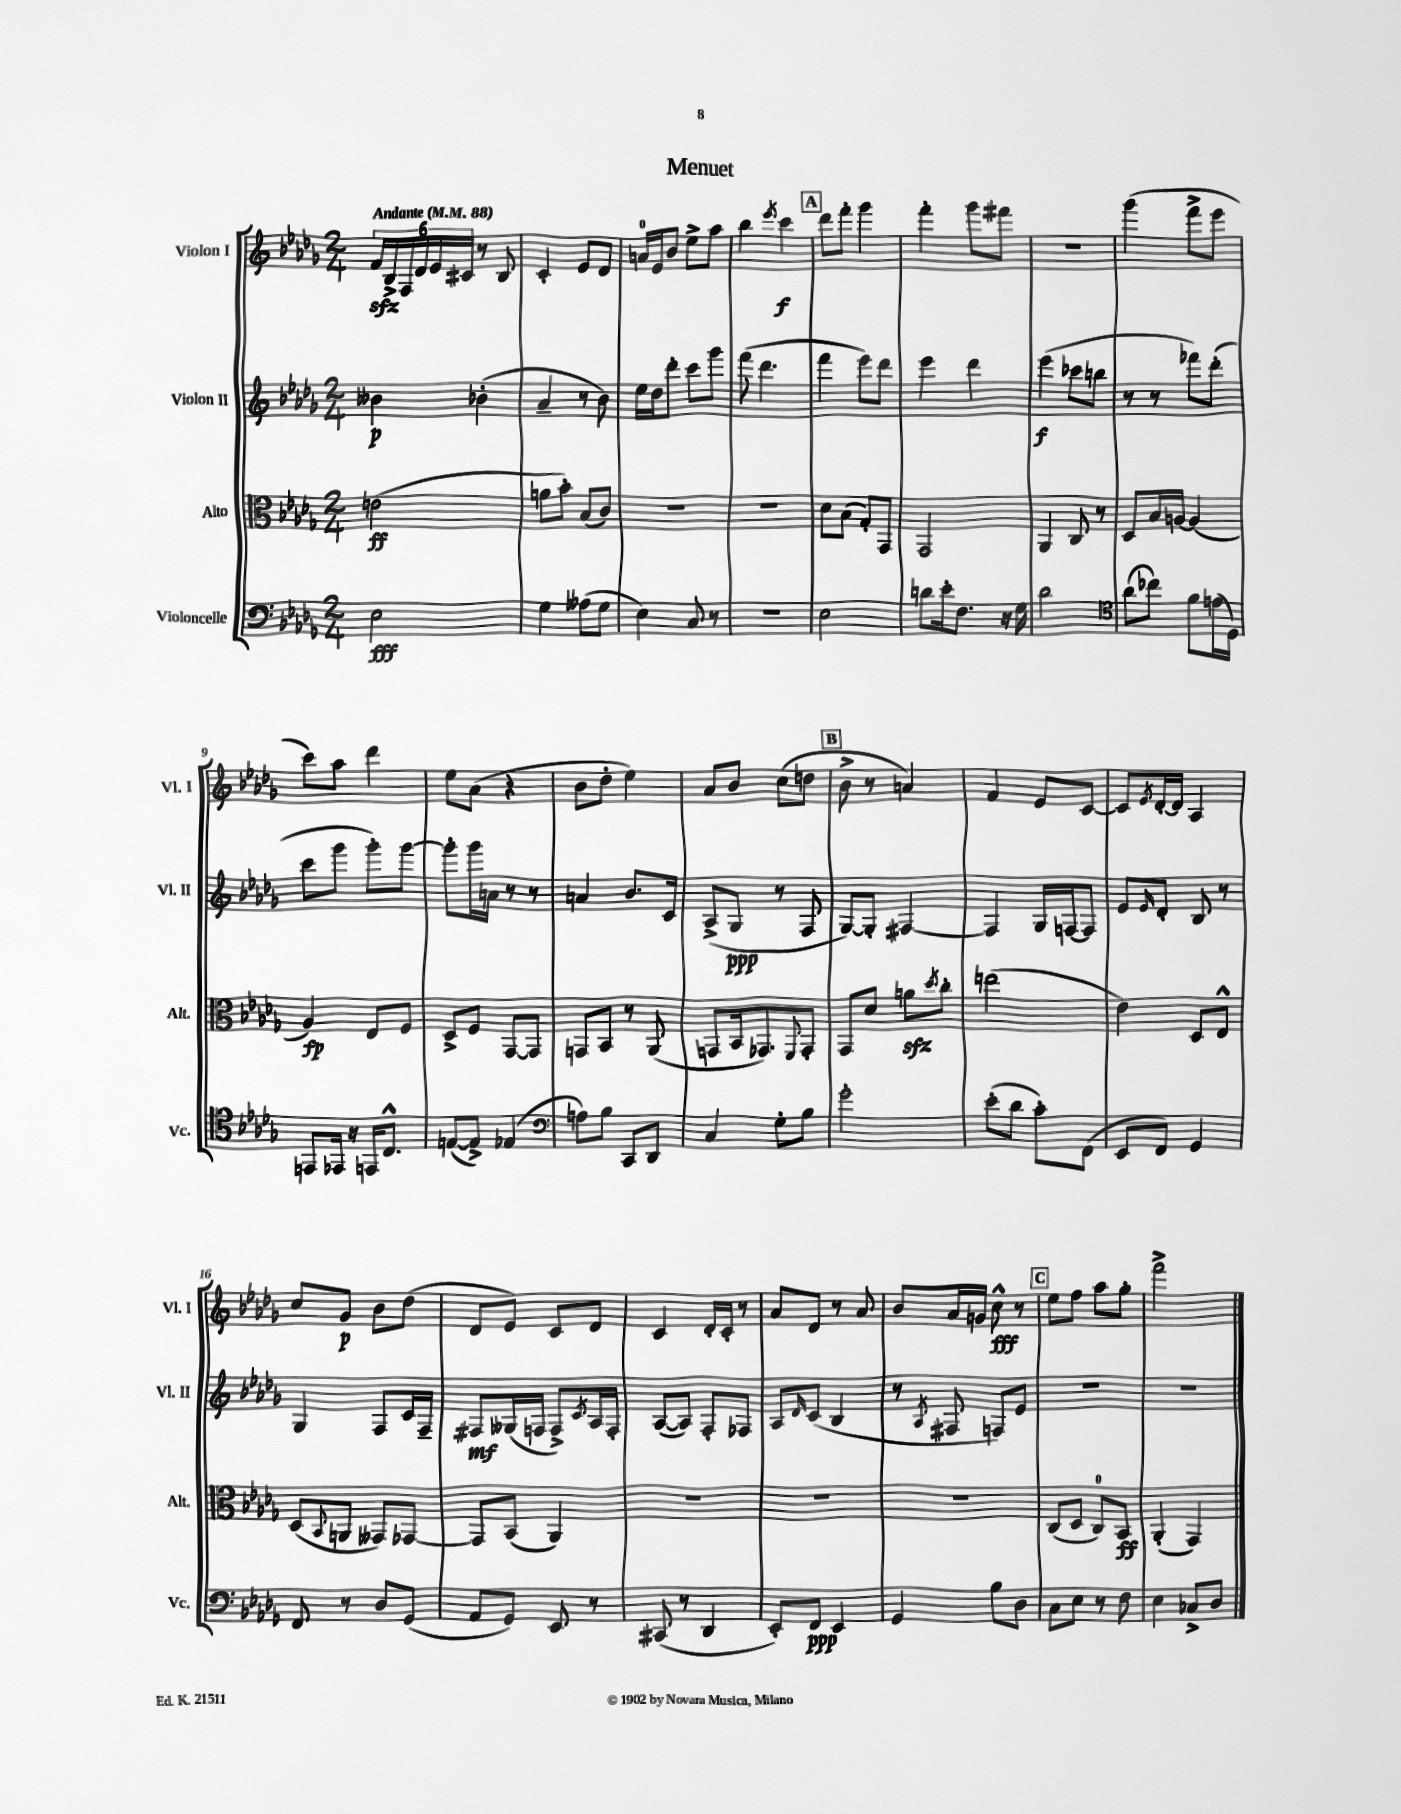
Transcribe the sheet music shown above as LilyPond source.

\header { title = "Menuet" }
<<
\new StaffGroup <<
\new Staff = "s0" \with { instrumentName = "Violon I" shortInstrumentName = "Vl. I" } {
    \clef treble \key des \major \numericTimeSignature \time 2/4 \tempo "Andante" 4 = 88
    \tuplet 6/4 { f'16\sfz bes16-> f16 des'16 ees'16 cis'16 } r8 bes8 |
    c'4-. ees'8 des'8 |
    a'16-0 ees'16 bes'8 ees''8-> aes''8 |
    bes''4 \acciaccatura { ees'''8 } c'''4\f |
    \mark \markup { \box "A" } des'''8 f'''8-. ges'''4 |
    f'''4-. ges'''8 fis'''8 |
    R2 |
    ges'''4( f'''8-> ees'''8 |
    c'''8) aes''8 des'''4 |
    ees''8 aes'8( r4 |
    bes'8 des''8-. ees''4) |
    aes'8 bes'8 c''8( d''8 |
    \mark \markup { \box "B" } bes'8-> r8 a'4) |
    f'4 ees'8 c'8~ |
    c'8 \acciaccatura { ees'8 } des'16~-. des'16 aes4 |
    c''8 ges'8\p bes'8 des''8( |
    des'8 ees'8) c'8 des'8 |
    c'4 des'16-. c'16-. r8 |
    aes'8 des'8 r8 aes'8 |
    bes'8 aes'16 g'16 c''8-^\fff r8 |
    \mark \markup { \box "C" } ees''8 f''8 aes''8 ges''8-. |
    f'''2-> \bar "|." |
}
\new Staff = "s1" \with { instrumentName = "Violon II" shortInstrumentName = "Vl. II" } {
    \clef treble \key des \major \numericTimeSignature \time 2/4
    beses'4\p bes'4-.( |
    aes'4-- r8 bes'8) |
    ees''16 des''16 des'''8-. c'''8 ges'''8 |
    f'''8( des'''4. |
    \mark \markup { \box "A" } f'''4 ees'''8) des'''8 |
    ees'''4 des'''4 |
    ees'''4\f( ces'''8 b''8 |
    r8 r8 fes'''8) des'''8-.( |
    c'''8 ges'''8 ges'''8-.) ges'''8~ |
    ges'''8-. ges'''16 a'16 r8 r8 |
    a'4 bes'8. c'16 |
    aes8->( ges8\ppp r8 f8 |
    \mark \markup { \box "B" } ges8~) ges8-. fis4~ |
    fis4 ges16 f16~ f8 |
    ees'8 \grace { ees'16 } des'8-. bes8 r8 |
    ges4 f8 c'16 f16-- |
    fis8\mf geses16( f16 f8->) \acciaccatura { c'8 } aes16 f16-. |
    aes8~( aes8) f8-. fes8 |
    aes8 \grace { des'16 } c'8( bes4 |
    r8 \acciaccatura { aes8 } fis8 f8) ees'8 |
    \mark \markup { \box "C" } R2 |
    R2 \bar "|." |
}
\new Staff = "s2" \with { instrumentName = "Alto" shortInstrumentName = "Alt." } {
    \clef alto \key des \major \numericTimeSignature \time 2/4
    e'2\ff( |
    a'8 bes'8-.) bes8( c'8) |
    r2 |
    R2 |
    \mark \markup { \box "A" } des'8 bes8( ges8-.) ges,8 |
    ges,2 |
    aes,4 c8 r8 |
    des8 bes16 a16~ a4( |
    aes4\fp) ees8 f8 |
    des8-> f8 ges,8~ ges,8 |
    g,8 bes,8 r8 aes,8( |
    g,8 bes,16 ges,8.) \appoggiatura { f,8 } ges,8-. |
    \mark \markup { \box "B" } ges,8 des'8 a'8\sfz \acciaccatura { des''8 } c''8-. |
    e''2( |
    ees'4) des8 ees8-^ |
    des8( \appoggiatura { bes,8 } a,8 geses,8) ges,8~ |
    ges,8 bes,8( aes,4) |
    R2 |
    R2 |
    R2 |
    \mark \markup { \box "C" } c8( des8 c8-0) bes,8\ff |
    aes,4-.( ges,4) \bar "|." |
}
\new Staff = "s3" \with { instrumentName = "Violoncelle" shortInstrumentName = "Vc." } {
    \clef bass \key des \major \numericTimeSignature \time 2/4
    ees2\fff |
    ges4 aeses8( ges8 |
    ees4) c8 r8 |
    r2 |
    \mark \markup { \box "A" } ees2 |
    d'8 ees'16-. f8. r16 ges16 |
    des'2 |
    \clef tenor aes'8( ces''8) f'8 e'16( des16) |
    e,8 ees,16 r16 e,16 c8.-^ |
    e8~( e8->) ees4( |
    \clef bass a8) bes8 c,8 des,8 |
    c4 ges8-. bes8 |
    \mark \markup { \box "B" } ges'2-. |
    ees'8-.( des'8 c'8-.) f,8( |
    ees,8 f,8) ges,4 |
    f,8 r8 des8 ges,8( |
    aes,8 ges,8) ees,8 r8 |
    cis,8( r8 des,4 |
    ees,8-.) f,8\ppp ees,4 |
    ges,4 bes8 des8 |
    \mark \markup { \box "C" } c8 ees8 r8 f8 |
    ees4 ces8-> des8 \bar "|." |
}
>>
>>
